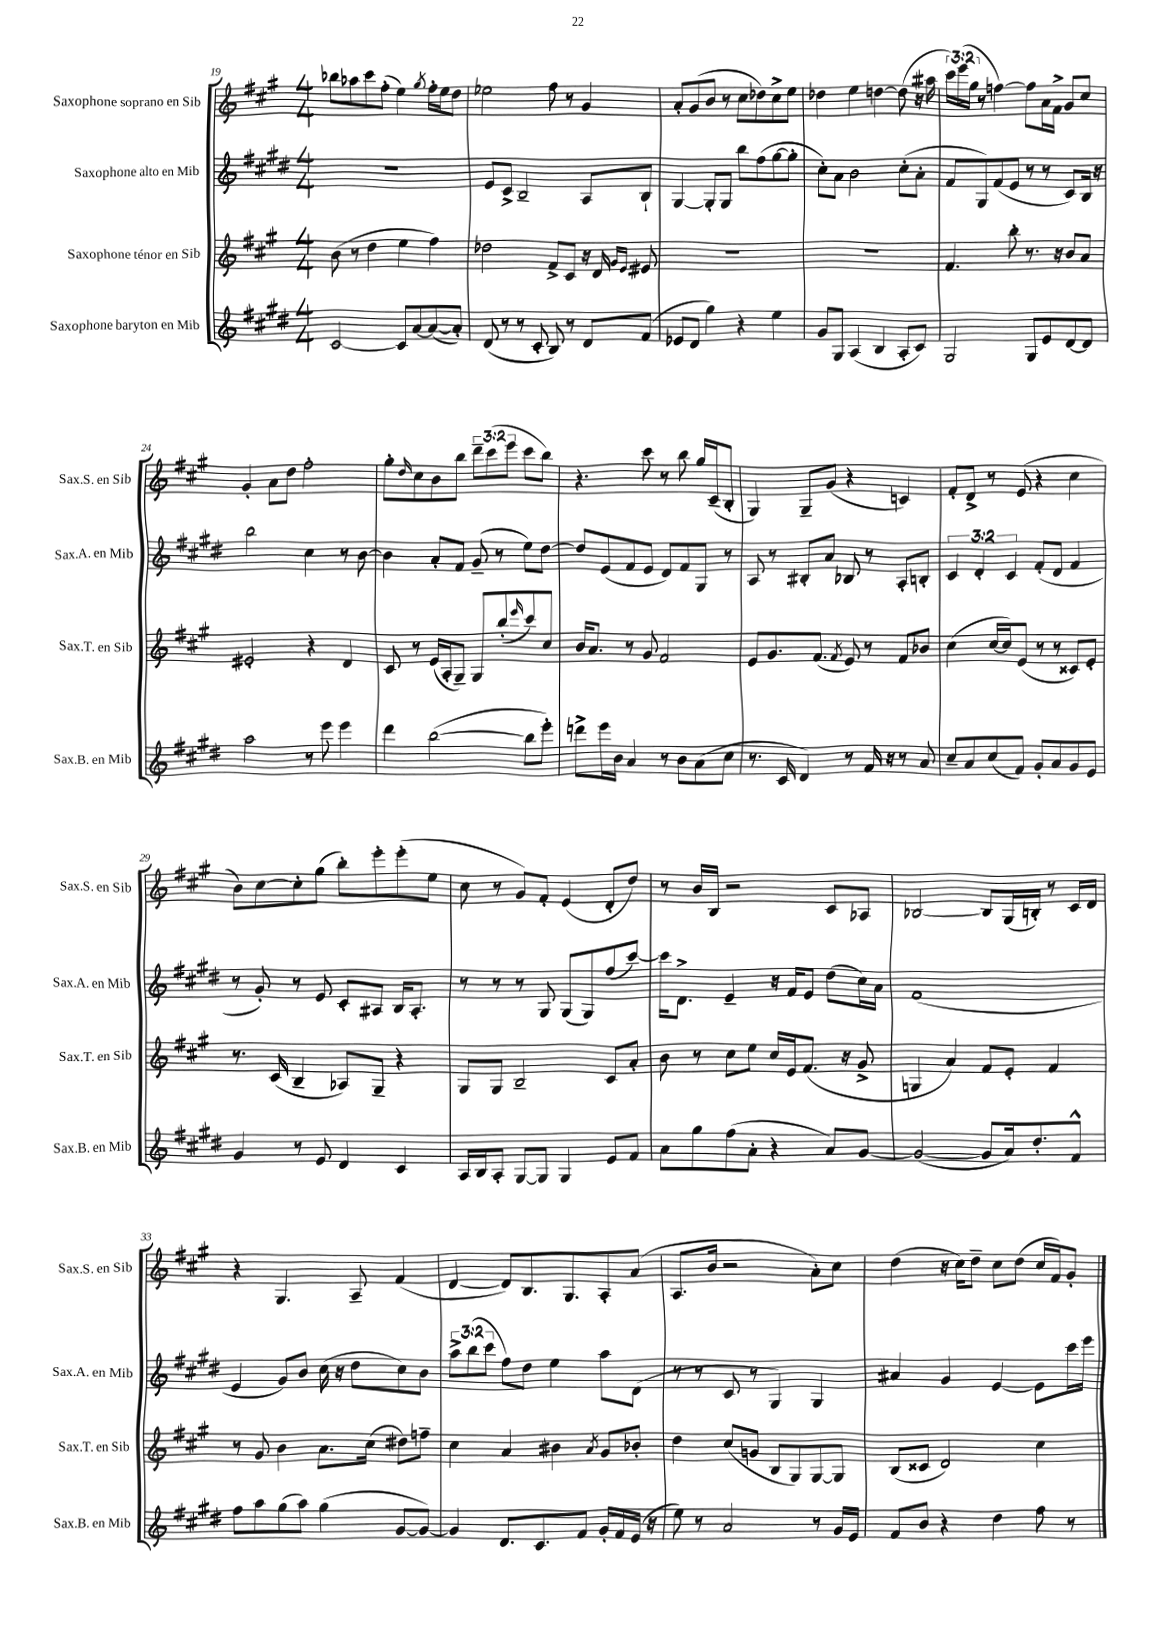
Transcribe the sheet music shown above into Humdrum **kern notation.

**kern	**kern	**kern	**kern
*staff4	*staff3	*staff2	*staff1
*clefG2	*clefG2	*clefG2	*clefG2
*k[f#c#g#d#]	*k[f#c#g#]	*k[f#c#g#d#]	*k[f#c#g#]
*M4/4	*M4/4	*M4/4	*M4/4
[2c#	(8b	1r	8bb-
.	8r	.	8aa-
.	4dd	.	8ccc#
.	.	.	(8ff#'
8c#]	4ee	.	4ee)
[8a	.	.	.
.	.	.	8qgg#
(8a_	4ff#)	.	16ff#'
.	.	.	16ee
8a'])	.	.	8dd
=	=	=	=
(8d#	2dd-	8e	2ee-
8r	.	8c#^	.
8r	.	2B~	.
8c#'	.	.	.
8B)	8f#^	.	8ff#
8r	8c#	.	8r
8d#	16r	8A	4g#
.	16d	.	.
.	16qqg#	.	.
.	16qqe	.	.
(8f#	8e#	8B`	.
=	=	=	=
8e-	1r	[4G#	8a'
8d#	.	.	(8g#
4gg#)	.	8G#']	8b
.	.	8G#	8r
4r	.	8bb	8cc#
.	.	(8ff#	8dd-)
4ee	.	[8gg#	8cc#^
.	.	8gg#']	8ee
=	=	=	=
8g#	1r	8cc#')	4dd-
8G#	.	8a	.
(4A	.	2b	4ee
4B	.	.	[4dd
8A'	.	(8cc#'	(8dd]
8c#)	.	8a'	16r
.	.	.	16aa#
=	=	=	=
2G#	4.f#	8f#	24ccc#)
.	.	.	(24eee
.	.	.	24gg#
.	.	8G#)	8r
.	.	(8f#	[4ff)
.	8bb'	8e	.
8G#	8.r	8r	8ff]
8e	.	8r	16a
.	16r	.	16f#^
[8d#	8b	8c#)	8g#
8d#]	8a	16B	8cc#
.	.	16r	.
=	=	=	=
2aa	2e#'	2bb	4g#'
.	.	.	8a
.	.	.	8dd
8r	4r	4cc#	2ff#'
8eee	.	.	.
4eee	4d	8r	.
.	.	[8b	.
=	=	=	=
4ddd#	8c#	4b]	8gg#'
.	.	.	16qqdd
.	8r	.	8cc#
([2bb	(16e	8a'	8b
.	16A'	.	.
.	8G#~)	8f#	8bb
.	8G#	(8g#~	12ddd~
.	.	.	(12ccc#
.	(8bb'	8r	.
.	.	.	12eee
.	16qqeee	.	.
8bb]	8ccc#)	8ee)	8ccc#
8eee')	8cc#	[8dd#	8bb)
=	=	=	=
8ddd^	16b	8dd#]	4.r
.	8.a	.	.
16eee	.	(8e	.
16b	.	.	.
4a	8r	8f#	.
.	8g#	8e	8ccc#
8r	2f#	8d#)	8r
8b	.	8f#	8bb
(8a	.	8G#	16gg#
.	.	.	(16c#~
8cc#	.	8r	8B'
=	=	=	=
8.r	8e	8A	4G#)
.	8.g#	8r	.
16c#	.	.	.
4d#)	.	8B#'	8G#~
.	(8.f#	.	.
.	.	8a	(8g#
.	8qf#	.	.
8r	8e)	8B-	4r
16f#	8r	8r	.
16r	.	.	.
8r	8f#	8A'	4c)
8a	8b-	8B'	.
=	=	=	=
8cc#~	(4cc#	6c#	8f#'
8a	.	.	8d^
.	.	6d#'	.
(8cc#	[16cc#	.	8r
.	16cc#])	.	.
.	.	6c#	.
8f#)	(8e	.	(8e
8g#'	8r	(8f#'	4r
8a	8r	8d#	.
8g#	8c##)	4f#	4cc#
8e	8e'	.	.
=	=	=	=
4g#	8.r	8r	8b)
.	.	8g#')	[8cc#
.	(16c#	.	.
8r	4B~	8r	8cc#']
8e	.	8e	(8gg#
4d#	8A-)	8c#'	8bb')
.	8G#~	8A#	8eee'
4c#	4r	16B	(8eee'
.	.	8.A#'	.
.	.	.	8ee
=	=	=	=
16A	8G#	8r	8cc#
16B	.	.	.
8A'	8G#	8r	8r
[8G#	2B~	8r	8g#)
8G#]	.	8G#	8f#'
4G#	.	(8G#	(4e
.	.	8G#)	.
8e	8c#	(8ff#	8d'
8f#	8a'	[8ccc#)	8dd)
=	=	=	=
8a	8b	16ccc#]	8r
.	.	8.d#^	.
8gg#	8r	.	16b
.	.	.	16B
(8ff#	8cc#	4e~	2r
8a'	8ee	.	.
4r	16cc#	16r	.
.	16e	16f#	.
.	(8.f#	8e	.
8a)	.	(8dd#	8c#
.	16r	.	.
[8g#	8g#^	16cc#)	8A-
.	.	16a	.
=	=	=	=
(2g#_	4G	(1f#	[2B-
.	4a)	.	.
8g#]	8f#	.	8B-]
16a)	8e'	.	(16G#
8.dd#'	.	.	16B')
.	4f#	.	8r
8f#^^	.	.	16c#
.	.	.	16d
=	=	=	=
8ff#	8r	4e	4r
8aa	8g#	.	.
(8gg#	4b	8g#)	4.G#
8aa)	.	8b	.
(4gg#	8.a	(16cc#	.
.	.	16r	.
.	.	8dd#	8A~
.	(16cc#	.	.
[8g#	8dd#)	8cc#)	(4f#
8g#_)	8ff~	8b	.
=	=	=	=
4g#]	4cc#	12aa^	[4d
.	.	(12bb	.
.	.	12ccc#	.
8.d#	4a	8ff#)	8d])
.	.	8dd#	8.B
8.c#	.	.	.
.	4b#	4ee	.
.	.	.	8.G#
8f#	.	.	.
.	8qa	.	.
16g#'	8g#	8aa	8A'
16f#	.	.	.
(16e	8b-'	(8d#	(8a
16r	.	.	.
=	=	=	=
8ee)	4dd	8r	8.A
8r	.	8r	.
.	.	.	16b
2a	(8cc#	8c#	2r
.	8g	8r	.
.	8B	4G#)	.
.	8G#)	.	.
8r	[8G#	4G#	8a')
16g#	8G#]	.	8cc#
16e	.	.	.
=	=	=	=
8f#	(8B	4a#	(4dd
8b	8c##	.	.
4r	2d)	4g#	16r
.	.	.	16cc#)
.	.	.	8dd~
4dd#	.	[4e	8cc#
.	.	.	(8dd
8ff#	4cc#	8e]	16cc#
.	.	.	16f#)
8r	.	16ccc#	8g#'
.	.	16eee	.
==	==	==	==
*-	*-	*-	*-
